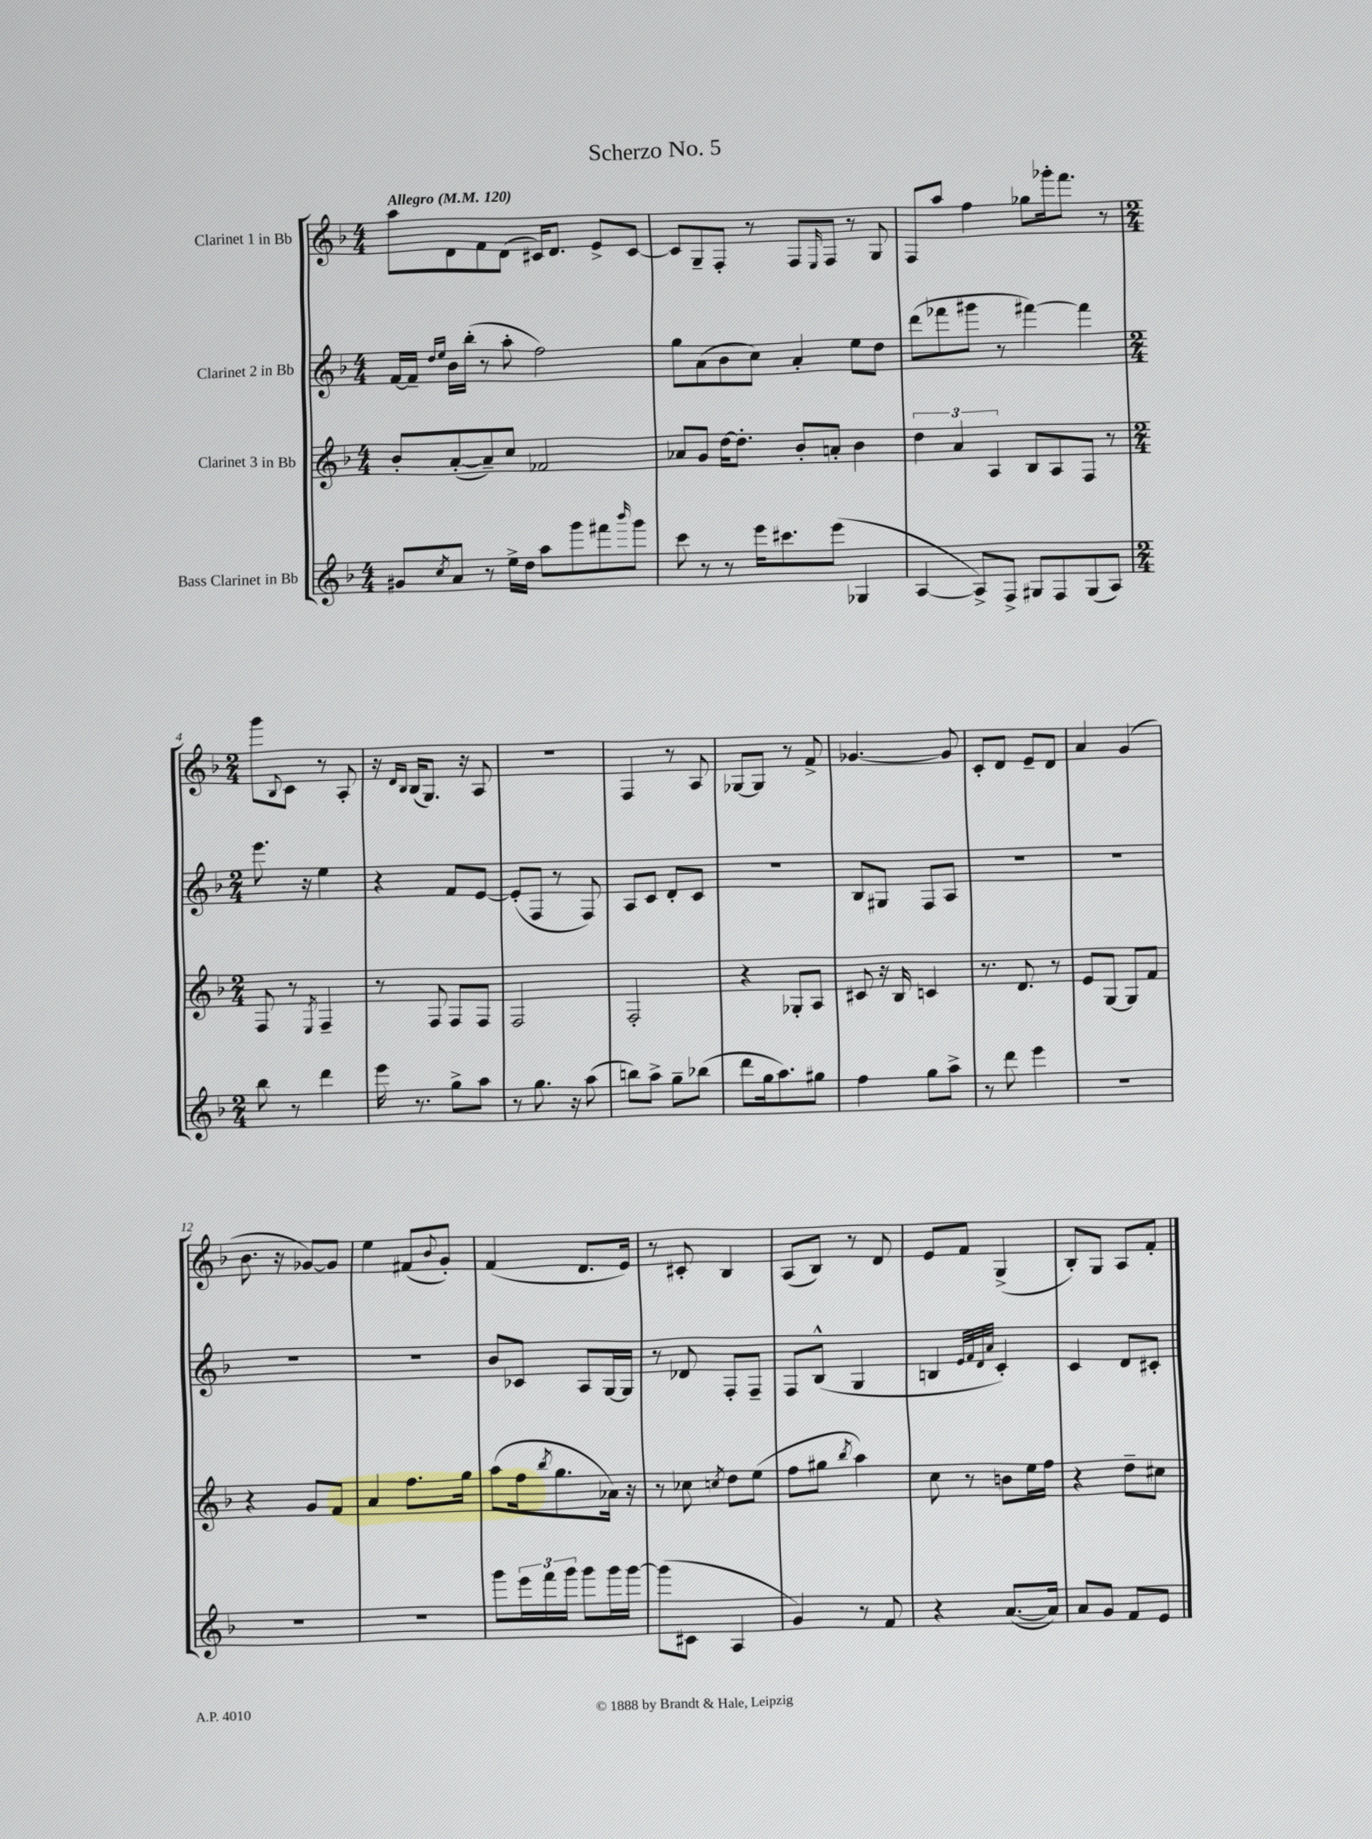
\header { title = "Scherzo No. 5" }
<<
\new StaffGroup <<
\new Staff = "s0" \with { instrumentName = "Clarinet 1 in Bb" } {
    \clef treble \key f \major \numericTimeSignature \time 4/4 \tempo "Allegro" 4 = 120
    a''8 d'8 f'8 d'8( cis'16) d'8. e'8-> cis'8~ |
    cis'8 g8-- f8-. r8 f8 \grace { e16 } f8 r8 g8 |
    f8 a''8 f''4 ges''8 ges'''16-. f'''8. r8 |
    \numericTimeSignature \time 2/4 g'''8 \appoggiatura { bes8 } c'8 r8 a8-. |
    r16 \grace { d'16 bes16 } bes16( g8.) r16 a8 |
    r2 |
    f4 r8 a8 |
    ges8~ ges8 r8 f'8-> |
    ges'4.~ ges'8 |
    c'8-. d'8 e'8-- d'8 |
    a'4 g'4( |
    bes'8. r16 ges'8~) ges'8 |
    e''4 fis'8( \appoggiatura { bes'8 } g'8-.) |
    f'4( d'8. e'16) |
    r8 cis'8-. bes4 |
    a8( bes8) r8 d'8 |
    e'8 f'8 g4->( |
    bes8-.) g8 a8 f'8-. \bar "|." |
}
\new Staff = "s1" \with { instrumentName = "Clarinet 2 in Bb" } {
    \clef treble \key f \major \numericTimeSignature \time 4/4
    f'16~ f'16-- \grace { d''16 e''16 } bes'16 bes''16-.( r8 a''8-. f''2) |
    g''8 a'8( bes'8 c''8) a'4-. e''8 d''8 |
    d'''8( fes'''8 gis'''8 r8 fis'''4~) fis'''4 |
    \numericTimeSignature \time 2/4 e'''8. r16 e''4 |
    r4 f'8 e'8~ |
    e'8-.( f8 r8 f8) |
    a8 c'8 d'8-. c'8 |
    r2 |
    bes8 gis8 f8 a8 |
    R2 |
    R2 |
    R2 |
    R2 |
    bes'8 ces'8 a8 g16~ g16 |
    r8 des'8 f8-. f8-- |
    f8 bes8-^( g4 |
    b4 \grace { e'32 f'32 d'32 a'32 } c'4-.) |
    c'4 d'8 cis'8-. \bar "|." |
}
\new Staff = "s2" \with { instrumentName = "Clarinet 3 in Bb" } {
    \clef treble \key f \major \numericTimeSignature \time 4/4
    bes'8-. a'8~-.( a'8--) c''8 fes'2 |
    aes'8 g'8 d''16~ d''8.-. bes'8-. a'8-. bes'4 |
    \tuplet 3/2 { d''4 a'4 a4 } bes8 a8 f8 r8 |
    \numericTimeSignature \time 2/4 f8 r8 \acciaccatura { e8 } f4-- |
    r8 f8 f8 f8 |
    f2 |
    f2-. |
    r4 ges8-. a8 |
    cis'8 r16 bes16 c'4 |
    r8. d'8. r8 |
    e'8 g8~ g8 f'8 |
    r4 g'8 f'8 |
    a'4 f''8. g''16 |
    a''8( f''16 \acciaccatura { bes''8 } g''8. aes'16) r16 |
    r8 ces''8 \acciaccatura { c''8 } d''8 e''8( |
    f''8 gis''8 \acciaccatura { bes''8 } a''4) |
    c''8 r8 b'8 e''16 f''16 |
    r4 d''8-- cis''8 \bar "|." |
}
\new Staff = "s3" \with { instrumentName = "Bass Clarinet in Bb" } {
    \clef treble \key f \major \numericTimeSignature \time 4/4
    gis'8 \acciaccatura { c''8 } a'8 r8 e''16-> d''16 a''8 g'''8 fis'''8 \grace { bes'''16 } g'''8 |
    c'''8 r8 r8 e'''16 cis'''8. e'''8( ges4 |
    a4~ a8->) f8-> gis8 f8 gis8( a8) |
    \numericTimeSignature \time 2/4 bes''8 r8 d'''4 |
    e'''16 r8. g''8-> a''8 |
    r8 g''8. r16 a''8( |
    b''8) a''8-> g''8-- bes''8( |
    d'''8 g''16 a''8.) gis''8 |
    f''4 g''8 a''8-> |
    r8 d'''8 e'''4 |
    R2 |
    R2 |
    R2 |
    g'''8 \tuplet 3/2 { e'''16 f'''16 g'''16 } g'''8 g'''16 g'''16~ |
    g'''8( cis'8 a4 |
    g'4) r8 f'8 |
    r4 a'8.~( a'16) |
    a'8 g'8 f'8 e'8 \bar "|." |
}
>>
>>
